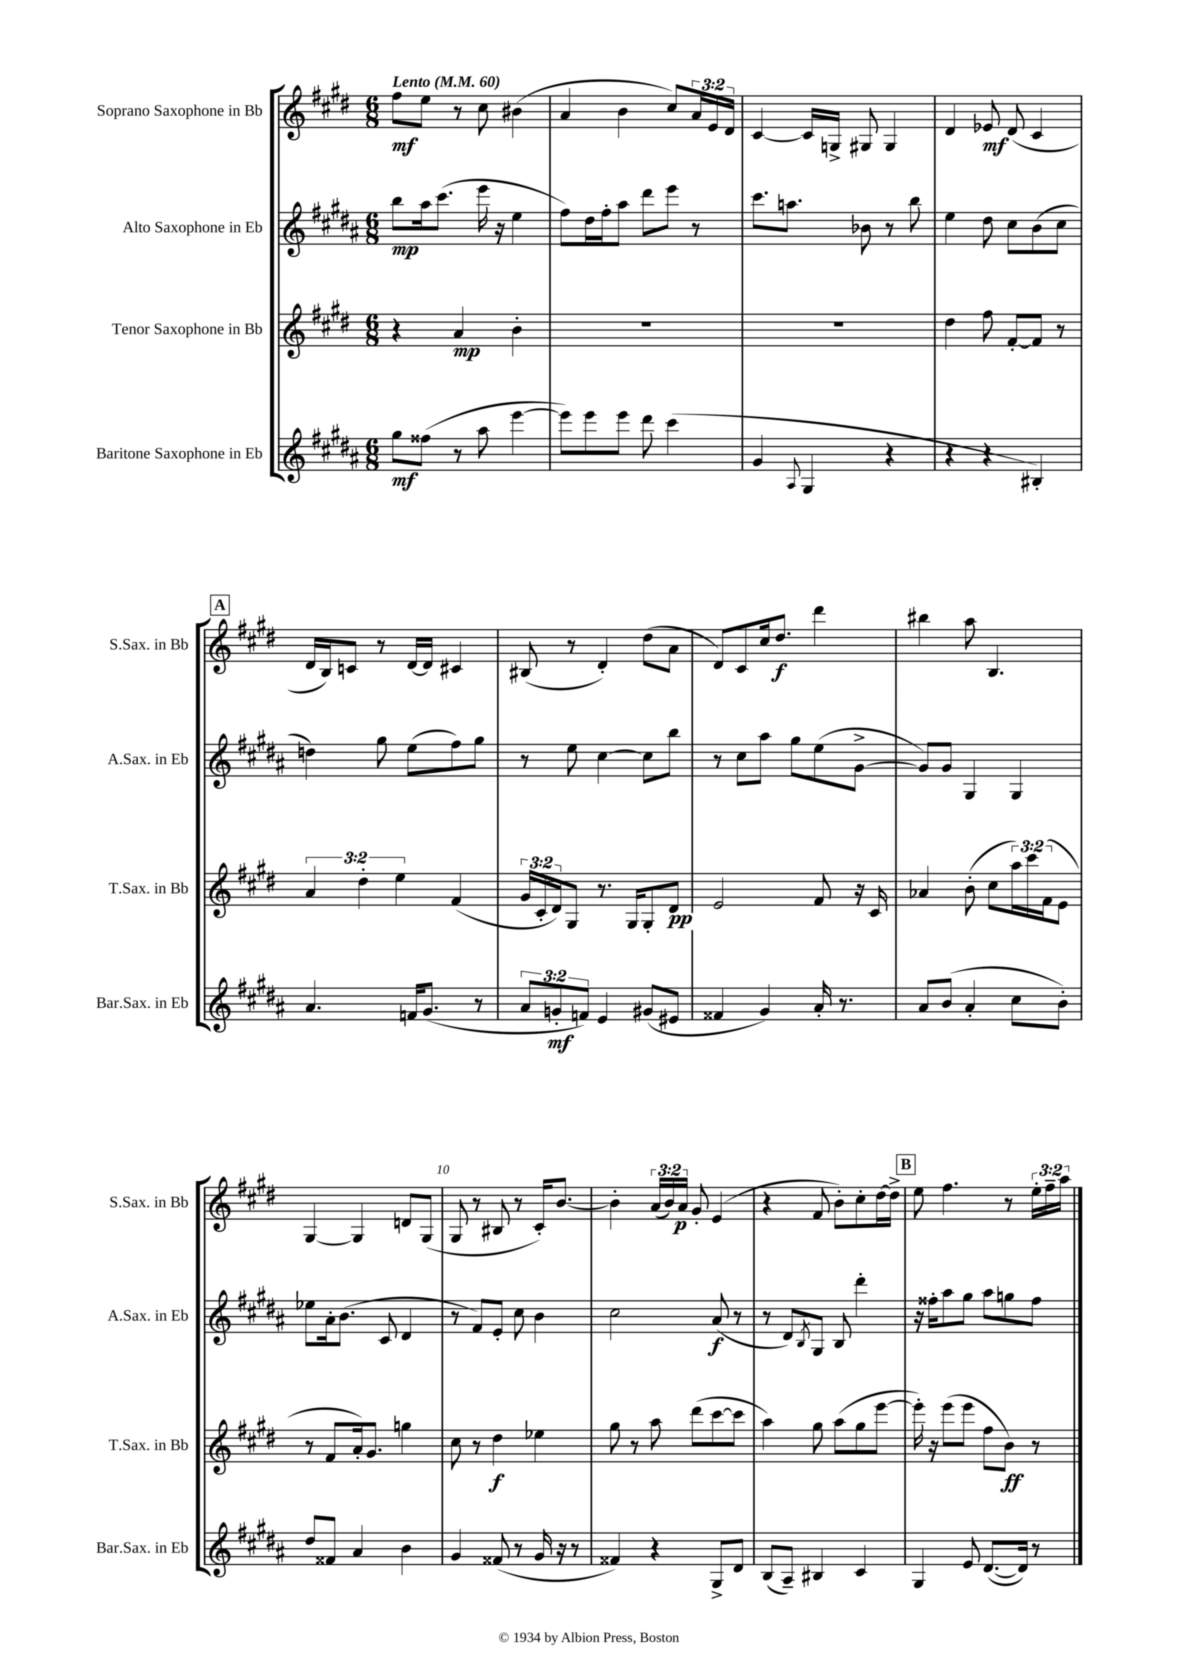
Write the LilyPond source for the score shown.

<<
\new StaffGroup <<
\new Staff = "s0" \with { instrumentName = "Soprano Saxophone in Bb" shortInstrumentName = "S.Sax. in Bb" } {
    \clef treble \key e \major \numericTimeSignature \time 6/8 \override Staff.TupletNumber.text = #tuplet-number::calc-fraction-text \tempo "Lento" 4 = 60
    fis''8\mf e''8 r8 cis''8 bis'4( |
    a'4 b'4 cis''8) \tuplet 3/2 { a'16 e'16 dis'16 } |
    cis'4~ cis'16 g16-> gis8 gis4 |
    dis'4 ees'8\mf dis'8( cis'4 |
    \mark \markup { \box "A" } dis'16 b16) c'8 r8 dis'16~ dis'16 cis'4 |
    bis8( r8 dis'4-.) dis''8( a'8 |
    dis'8) cis'8 cis''16 dis''8.\f dis'''4 |
    bis''4 a''8 b4. |
    gis4~ gis4 d'8 gis8( |
    gis8 r8 bis8 r8 cis'16-.) b'8.~ |
    b'4-. \tuplet 3/2 { a'16( b'16) a'16\p } gis'8-. e'4( |
    r4 fis'8 b'8-.) cis''8-. dis''16~ dis''16-> |
    \mark \markup { \box "B" } e''8 fis''4. r8 \tuplet 3/2 { e''16-. fis''16-- a''16 } \bar "|." |
}
\new Staff = "s1" \with { instrumentName = "Alto Saxophone in Eb" shortInstrumentName = "A.Sax. in Eb" } {
    \clef treble \key b \major \numericTimeSignature \time 6/8
    b''8\mp ais''16 cis'''8.( e'''16 r16 e''4 |
    fis''8) dis''16 fis''16-. ais''8 dis'''8 e'''8 r8 |
    cis'''8. a''8. bes'8 r8 b''8 |
    e''4 dis''8 cis''8 b'8( cis''8 |
    \mark \markup { \box "A" } d''4) gis''8 e''8( fis''8) gis''8 |
    r8 e''8 cis''4~ cis''8 b''8 |
    r8 cis''8 ais''8 gis''8 e''8( gis'8~-> |
    gis'8) gis'8 gis4 gis4 |
    ees''8 ais'16-. b'8.( cis'8 dis'4 |
    r8 fis'8) e'8-. cis''8 b'4 |
    cis''2 ais'8\f( r8 |
    r8 dis'8) \acciaccatura { b8 } gis8 b8 dis'''4-. |
    \mark \markup { \box "B" } r16 fisis''16-. ais''8 gis''8 ais''8 g''8 fisis''8 \bar "|." |
}
\new Staff = "s2" \with { instrumentName = "Tenor Saxophone in Bb" shortInstrumentName = "T.Sax. in Bb" } {
    \clef treble \key e \major \numericTimeSignature \time 6/8 \override Staff.TupletNumber.text = #tuplet-number::calc-fraction-text
    r4 a'4\mp b'4-. |
    R2. |
    R2. |
    dis''4 fis''8 fis'8~-. fis'8 r8 |
    \mark \markup { \box "A" } \tuplet 3/2 { a'4 dis''4-. e''4 } fis'4( |
    \tuplet 3/2 { gis'16 cis'16-. dis'16) } gis8 r8. gis16 gis8-. dis'8\pp |
    e'2 fis'8 r16 cis'16 |
    aes'4 b'8-.( cis''8 \tuplet 3/2 { a''16) cis'''16 fis'16( } e'8 |
    r8 fis'8 a'16-.) gis'8. g''4 |
    cis''8 r8 dis''4\f ees''4 |
    gis''8 r8 a''8 dis'''8( cis'''8~ cis'''8 |
    a''4) gis''8 a''8( gis''8 e'''8~ |
    \mark \markup { \box "B" } e'''16-.) r16 e'''8( e'''8 fis''8 b'8\ff) r8 \bar "|." |
}
\new Staff = "s3" \with { instrumentName = "Baritone Saxophone in Eb" shortInstrumentName = "Bar.Sax. in Eb" } {
    \clef treble \key b \major \numericTimeSignature \time 6/8 \override Staff.TupletNumber.text = #tuplet-number::calc-fraction-text
    gis''8\mf fisis''8( r8 ais''8 e'''4~ |
    e'''8) e'''8 e'''8 dis'''8 cis'''4( |
    gis'4 \appoggiatura { ais8 } gis4 r4 |
    r4 r4 bis4-.) |
    \mark \markup { \box "A" } ais'4. f'16 gis'8.( r8 |
    \tuplet 3/2 { ais'8 g'8-.\mf f'8) } e'4 gis'8( eis'8 |
    fisis'4 gis'4) ais'16-. r8. |
    ais'8 b'8( ais'4-. cis''8 b'8-.) |
    dis''8 fisis'8 ais'4 b'4 |
    gis'4 fisis'8( r8 gis'16 r16 r8 |
    fisis'4) r4 gis8-> dis'8 |
    b8( ais8--) bis4 cis'4 |
    \mark \markup { \box "B" } gis4 e'8 dis'8.~( dis'16) r8 \bar "|." |
}
>>
>>
\layout { \context { \Score \override BarNumber.break-visibility = ##(#f #t #t) barNumberVisibility = #(every-nth-bar-number-visible 5) } }
